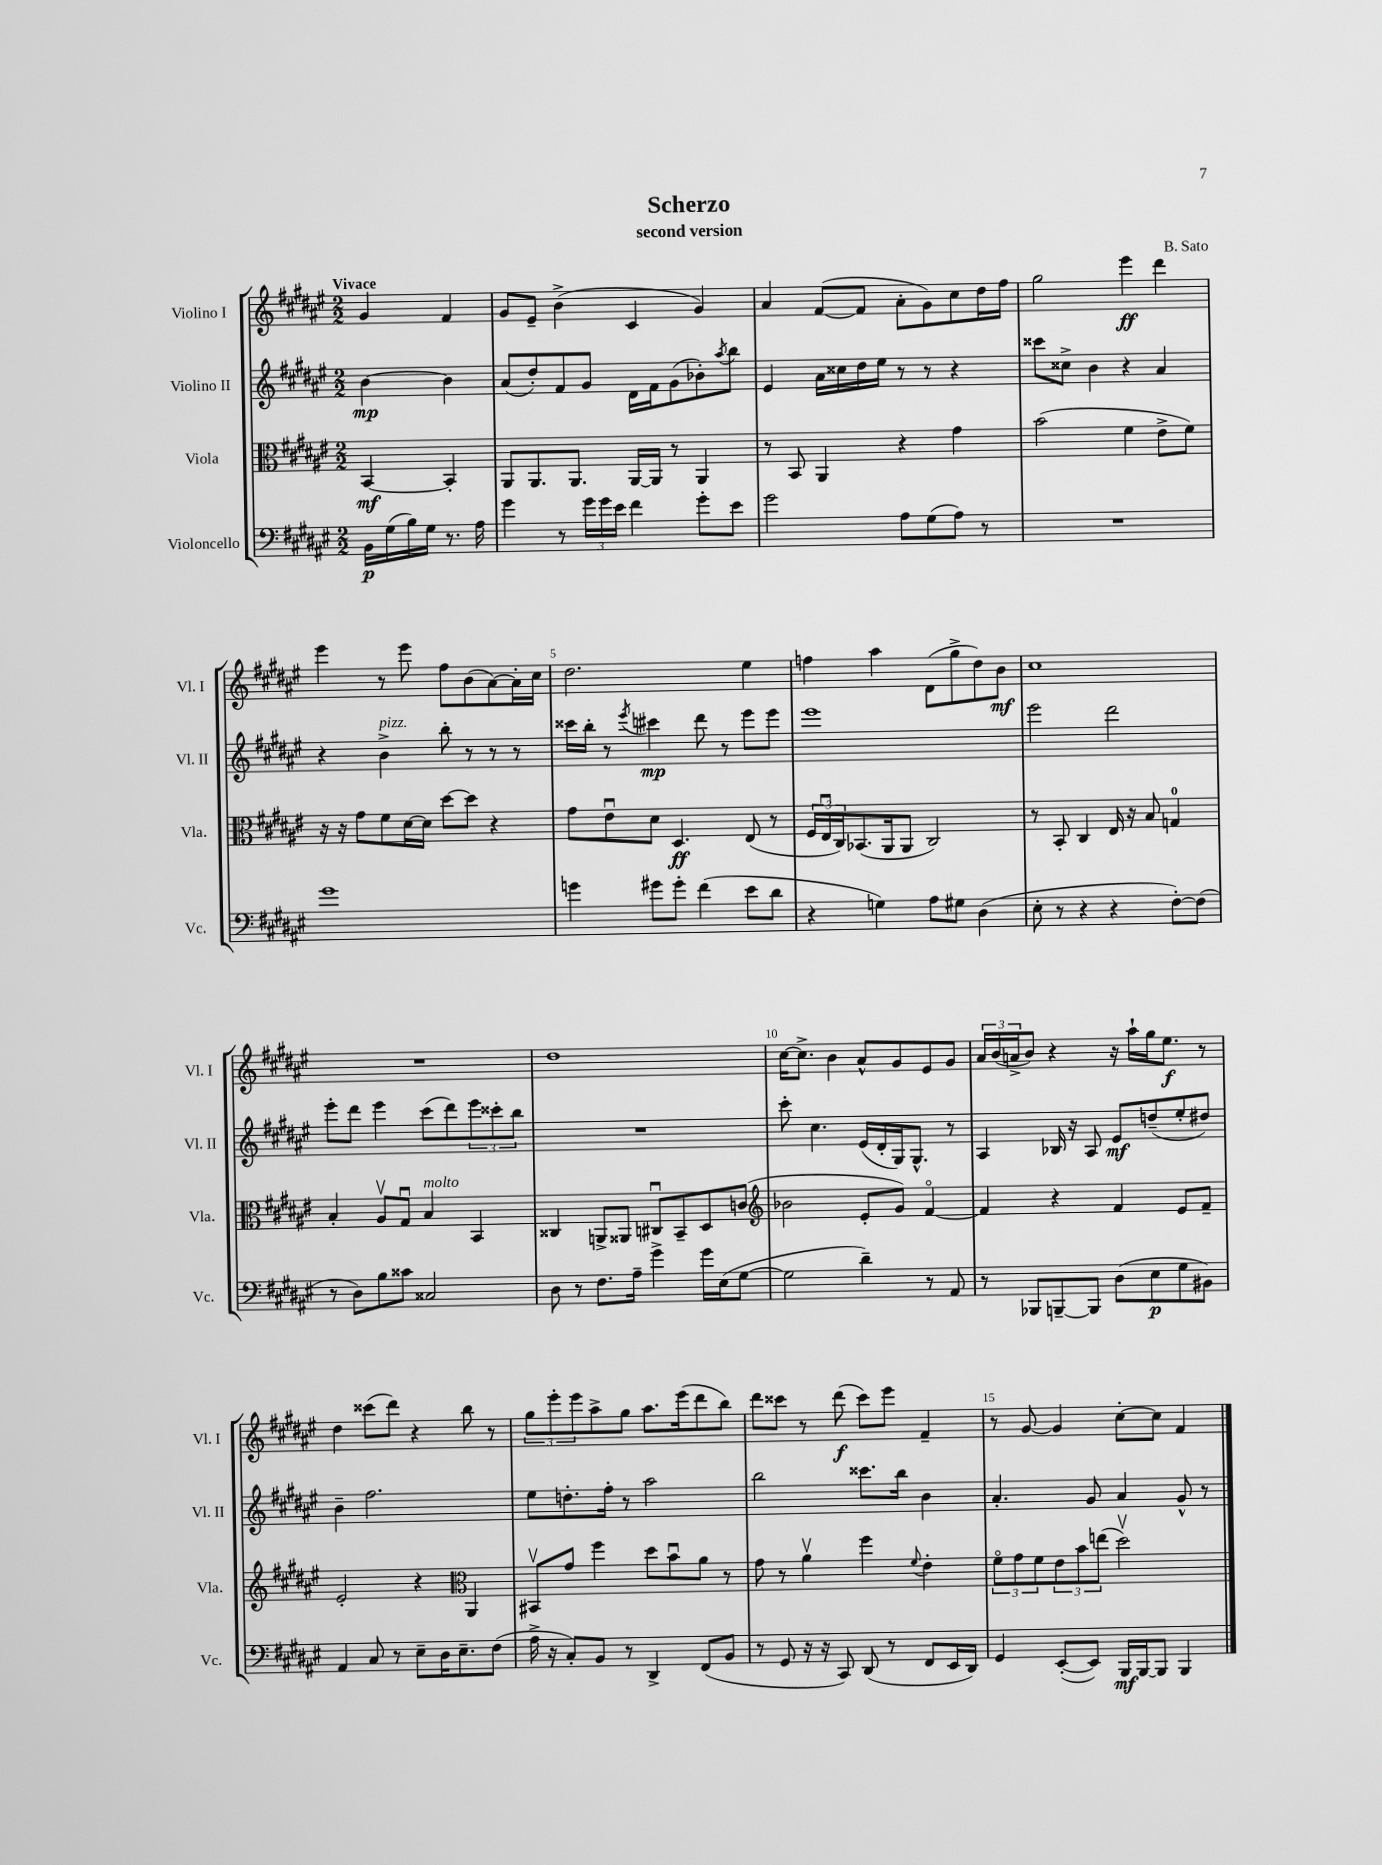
\header { title = "Scherzo" composer = "B. Sato" subtitle = "second version" }
<<
\new StaffGroup <<
\new Staff = "s0" \with { instrumentName = "Violino I" shortInstrumentName = "Vl. I" } {
    \clef treble \key fis \major \numericTimeSignature \time 2/2 \partial 2 \tempo "Vivace"
    gis'4 fis'4 |
    gis'8 eis'8-- b'4->( cis'4 gis'4) |
    ais'4 fis'8~( fis'8 ais'8-. gis'8) cis''8 dis''16 fis''16 |
    gis''2 eis'''4\ff dis'''4 |
    eis'''4 r8 eis'''8 fis''8 b'8( ais'8~) ais'16-. cis''16 |
    dis''2. eis''4 |
    f''4 ais''4 dis'8( gis''8-> dis''8) b'8\mf |
    cis''1 |
    R1 |
    dis''1 |
    cis''16~ cis''8.-> b'4 ais'8-^ gis'8 eis'8 gis'8 |
    \tuplet 3/2 { ais'16 b'16( a'16-> } b'8) r4 r16 ais''16-! gis''16 eis''8.\f r8 |
    dis''4 cisis'''8( dis'''8) r4 b''8 r8 |
    \tuplet 3/2 { gis''8 eis'''8-. eis'''8 } ais''8-> gis''8 ais''8. eis'''16( dis'''8 b''8) |
    dis'''8 cisis'''8 r8 dis'''8\f( cisis'''8) eis'''8 fis'4-- |
    r8 gis'8~ gis'4 cis''8~-. cis''8 fis'4 \bar "|." |
}
\new Staff = "s1" \with { instrumentName = "Violino II" shortInstrumentName = "Vl. II" } {
    \clef treble \key fis \major \numericTimeSignature \time 2/2 \partial 2
    b'4~\mp b'4 |
    ais'8( dis''8-.) fis'8 gis'8 dis'16 fis'16 gis'8( bes'8-.) \acciaccatura { ais''8 } b''8 |
    eis'4 ais'16 cisis''16 dis''16 eis''16 r8 r8 r4 |
    cisis'''8 cisis''8-> b'4 r4 ais'4 |
    r4 b'4->^\markup { \italic "pizz." } b''8-. r8 r8 r8 |
    cisis'''16 b''16-. r8 \acciaccatura { eis'''8 } cis'''4\mp dis'''8 r8 eis'''8 eis'''8 |
    eis'''1 |
    eis'''2 dis'''2 |
    eis'''8-. dis'''8 eis'''4 cis'''8( dis'''8) \tuplet 3/2 { eis'''8 cisis'''8-. b''8 } |
    R1 |
    cis'''8-. cis''4. eis'16( dis'16-. gis16) gis8.-^ r8 |
    ais4 bes16 r16 ais8 eis'8\mf d''8--( eis''8-. dis''8) |
    b'4-- fis''2. |
    eis''8 d''8.-. fis''16-. r8 ais''2 |
    b''2 cisis'''8. b''16 b'4 |
    ais'4.-. gis'8 ais'4 gis'8-^ r8 \bar "|." |
}
\new Staff = "s2" \with { instrumentName = "Viola" shortInstrumentName = "Vla." } {
    \clef alto \key fis \major \numericTimeSignature \time 2/2 \partial 2
    b,4~\mf b,4-. |
    ais,8 ais,8. ais,8. ais,16~ ais,16 r8 ais,4 |
    r8 b,8 ais,4 r4 gis'4 |
    b'2( fis'4 eis'8-> fis'8) |
    r16 r16 gis'8 fis'8 dis'16~ dis'16 dis''8~ dis''8 r4 |
    gis'8 eis'8\downbow dis'8 dis4.\ff eis8( r8 |
    \tuplet 3/2 { fis16 eis16\downbow cis16) } bes,8.( ais,16 ais,8 cis2) |
    r8 b,8-. cis4 eis16 r16 b8 g4-0 |
    b4-. ais8\upbow gis8\downbow b4^\markup { \italic "molto" } b,4 |
    cisis4 a,8-> aisis,8 cis8\downbow b,8-- dis8 c'8( |
    \clef treble bes'2 eis'8-. gis'8) fis'4~\flageolet |
    fis'4 r4 fis'4 eis'8 fis'8-- |
    eis'2-. r4 \clef alto ais,4 |
    bis,8\upbow gis'8 fis''4 dis''8 b'8\downbow ais'8 r8 |
    gis'8 r8 ais'4\upbow fis''4 \appoggiatura { fis'8 } eis'4-. |
    \tuplet 3/2 { fis'8\flageolet gis'8 fis'8 } \tuplet 3/2 { eis'8 b'8 e''8( } dis''2\upbow) \bar "|." |
}
\new Staff = "s3" \with { instrumentName = "Violoncello" shortInstrumentName = "Vc." } {
    \clef bass \key fis \major \numericTimeSignature \time 2/2 \partial 2
    b,16\p gis16( b16) gis16 r8. ais16 |
    gis'4 r8 \tuplet 3/2 { gis'16 gis'16 eis'16 } fis'4 gis'8-. eis'8 |
    gis'2 ais8 gis8( ais8) r8 |
    R1 |
    gis'1 |
    g'4 gis'8 gis'8-. fis'4( eis'8 dis'8 |
    r4 g4) ais8 gis8 dis4( |
    eis8-. r8 r4 r4 fis8~-.) fis8( |
    r8 dis8) b8 cisis'8 cisis2 |
    dis8 r8 fis8. ais16-- gis'4-> gis'16 eis16( gis8~ |
    gis2 dis'4--) r8 ais,8 |
    r8 bes,,8 b,,8~-- b,,8 dis8( eis8\p gis8 bis,8) |
    ais,4 cis8 r8 eis8-- dis16 eis8.-- fis8( |
    ais16-> r16 cis8-.) b,8 r8 dis,4-> fis,8( b,8 |
    r8 gis,8 r16 r16 cis,8) dis,8( r8 fis,8 eis,16 dis,16) |
    gis,4 eis,8~-.( eis,8) b,,16\mf b,,16~ b,,8 b,,4 \bar "|." |
}
>>
>>
\layout { \context { \Score \override BarNumber.break-visibility = ##(#f #t #t) barNumberVisibility = #(every-nth-bar-number-visible 5) } }
